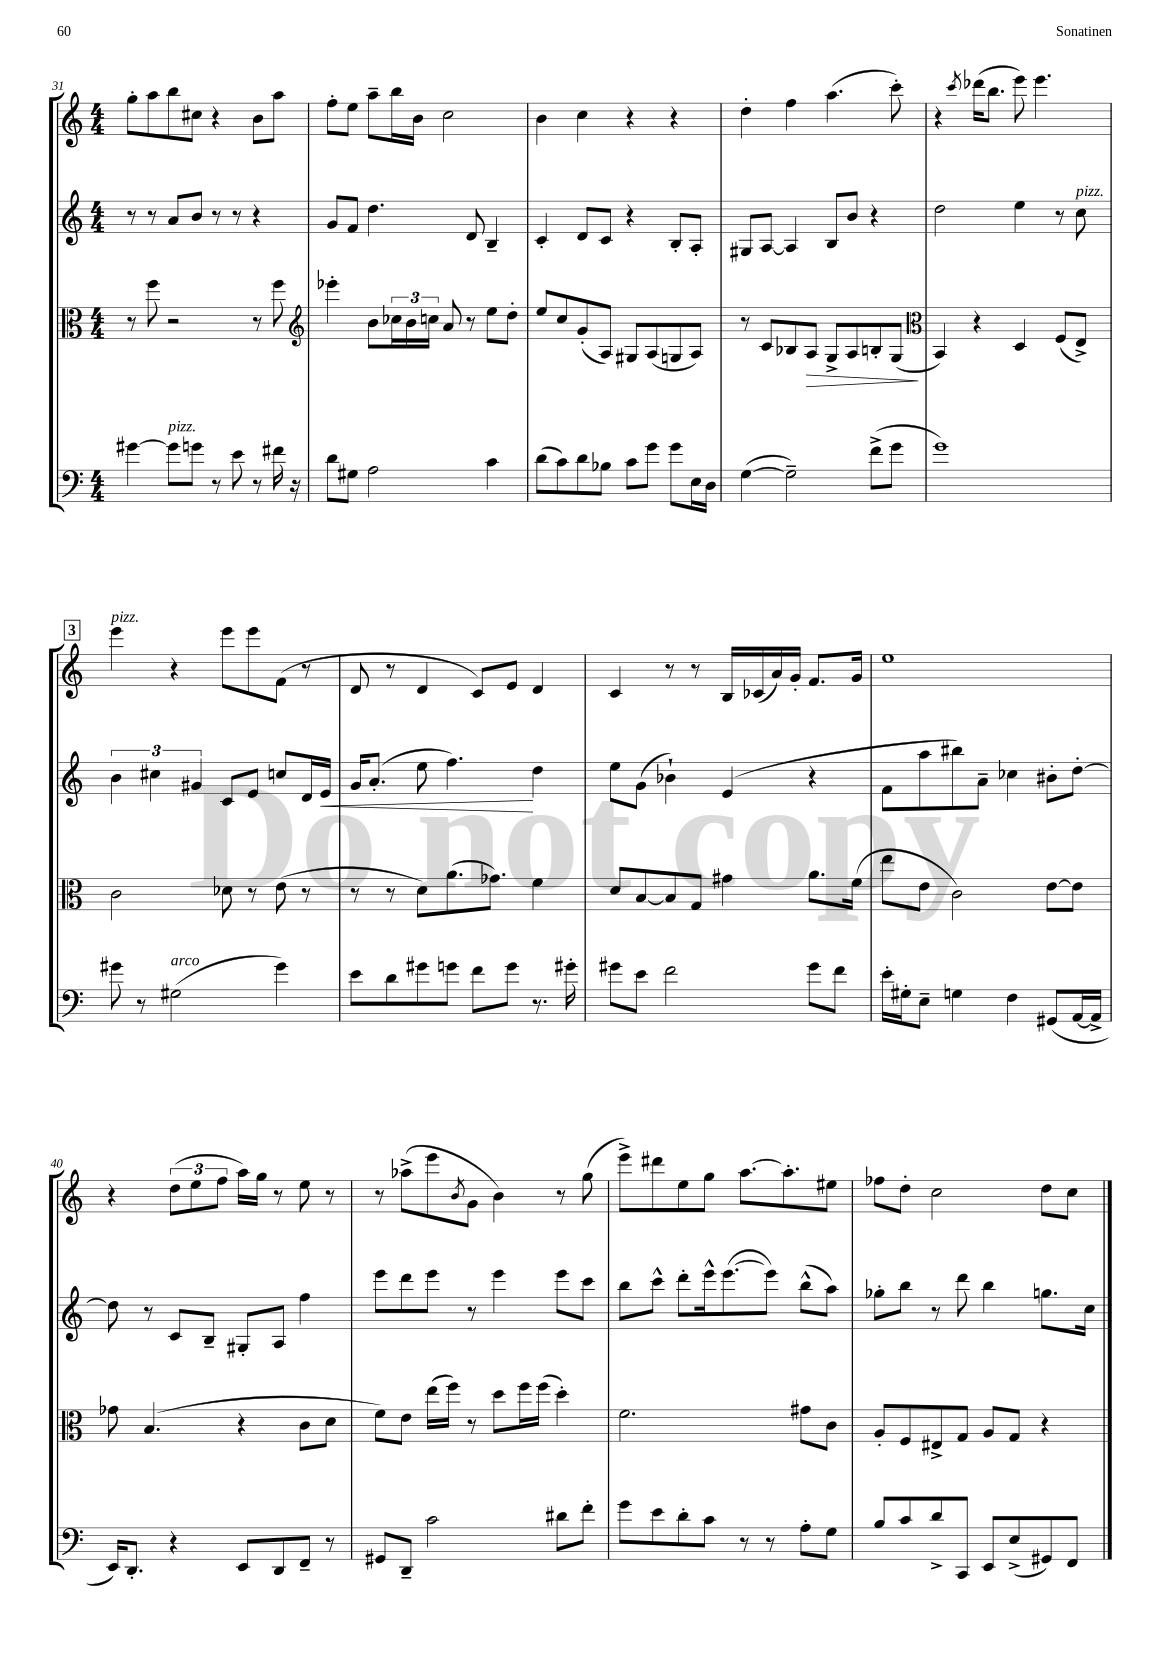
<<
\new StaffGroup <<
\new Staff = "s0" {
    \clef treble \key c \major \numericTimeSignature \time 4/4
    g''8-. a''8 b''8 cis''8 r4 b'8 a''8 |
    f''8-. e''8 a''8-- b''16 b'16 c''2 |
    b'4 c''4 r4 r4 |
    d''4-. f''4 a''4.( c'''8-.) |
    r4 \acciaccatura { c'''8 } des'''16( b''8. e'''8) e'''4. |
    \mark \markup { \box "3" } e'''4^\markup { \italic "pizz." } r4 e'''8 e'''8 f'8( r8 |
    d'8 r8 d'4 c'8) e'8 d'4 |
    c'4 r8 r8 b16 ces'16( a'16) g'16-. f'8. g'16 |
    e''1 |
    r4 \tuplet 3/2 { d''8( e''8 f''8 } a''16) g''16 r8 e''8 r8 |
    r8 aes''8->( e'''8 \acciaccatura { b'8 } g'8 b'4) r8 g''8( |
    e'''8->) dis'''8 e''8 g''8 a''8.~ a''8.-. eis''8 |
    fes''8 d''8-. c''2 d''8 c''8 \bar "|." |
}
\new Staff = "s1" {
    \clef treble \key c \major \numericTimeSignature \time 4/4
    r8 r8 a'8 b'8 r8 r8 r4 |
    g'8 f'8 d''4. d'8 b4-- |
    c'4-. d'8 c'8 r4 b8-. a8-. |
    gis8 a8~ a4 b8 b'8 r4 |
    d''2 e''4 r8 c''8^\markup { \italic "pizz." } |
    \mark \markup { \box "3" } \tuplet 3/2 { b'4 cis''4 gis'4 } c'8 e'8 c''8 d'16 e'16\< |
    g'16 a'8.-.( e''8 f''4.\!) d''4 |
    e''8 g'8( bes'4-!) e'4( r4 |
    f'8 a''8 bis''8) a'8-- ces''4 bis'8-. d''8~-. |
    d''8 r8 c'8 b8-- gis8-. a8 f''4 |
    e'''8 d'''8 e'''8 r8 e'''4 e'''8 c'''8 |
    b''8 c'''8-^ d'''8-. e'''16-^ e'''8.~( e'''8) b''8-^( a''8) |
    ges''8-. b''8 r8 d'''8 b''4 g''8. c''16 \bar "|." |
}
\new Staff = "s2" {
    \clef alto \key c \major \numericTimeSignature \time 4/4
    r8 f''8 r2 r8 f''8 |
    \clef treble ees'''4-. b'8 \tuplet 3/2 { ces''16 b'16 c''16 } a'8 r8 e''8 d''8-. |
    e''8 c''8 g'8-.( a8) gis8 a8( g8 a8) |
    r8 c'8 bes8 a8\> g8-> a8 b8-. g8\!( |
    \clef alto b,4) r4 d4 f8( e8->) |
    \mark \markup { \box "3" } c'2 des'8 r8 e'8( r8 |
    r8 r8 d'8) a'8.( ges'8.) f'4 |
    d'8 b8~ b8 g8 gis'4 a'8. f'16( |
    e''8 e'8 c'2) e'8~ e'8 |
    ges'8 b4.( r4 c'8 d'8 |
    f'8) e'8 e''16( f''16) r8 d''8 f''16 f''16( d''4-.) |
    f'2. gis'8 c'8 |
    a8-. f8 eis8-> g8 a8 g8 r4 \bar "|." |
}
\new Staff = "s3" {
    \clef bass \key c \major \numericTimeSignature \time 4/4
    gis'4~ gis'8^\markup { \italic "pizz." } g'8 r8 e'8 r8 fis'16 r16 |
    d'8 gis8 a2 c'4 |
    d'8( c'8) d'8 bes8 c'8 g'8 g'8 e16 d16 |
    g4~( g2--) f'8->( g'8 |
    g'1) |
    \mark \markup { \box "3" } gis'8 r8 gis2^\markup { \italic "arco" }( gis'4) |
    e'8 d'8 gis'8 g'8 f'8 g'8 r8. gis'16-. |
    gis'8 e'8 f'2 gis'8 f'8 |
    e'16-. gis16-. e8-- g4 f4 gis,8( a,16~ a,16-> |
    e,16) d,8.-. r4 e,8 d,8 f,8-- r8 |
    gis,8 d,8-- c'2 dis'8 f'8-. |
    g'8 e'8 d'8-. c'8 r8 r8 a8-. g8 |
    b8 c'8 d'8-> c,8 e,8 e8->( gis,8) f,8 \bar "|." |
}
>>
>>
\layout { \context { \Score currentBarNumber = #31 } }
